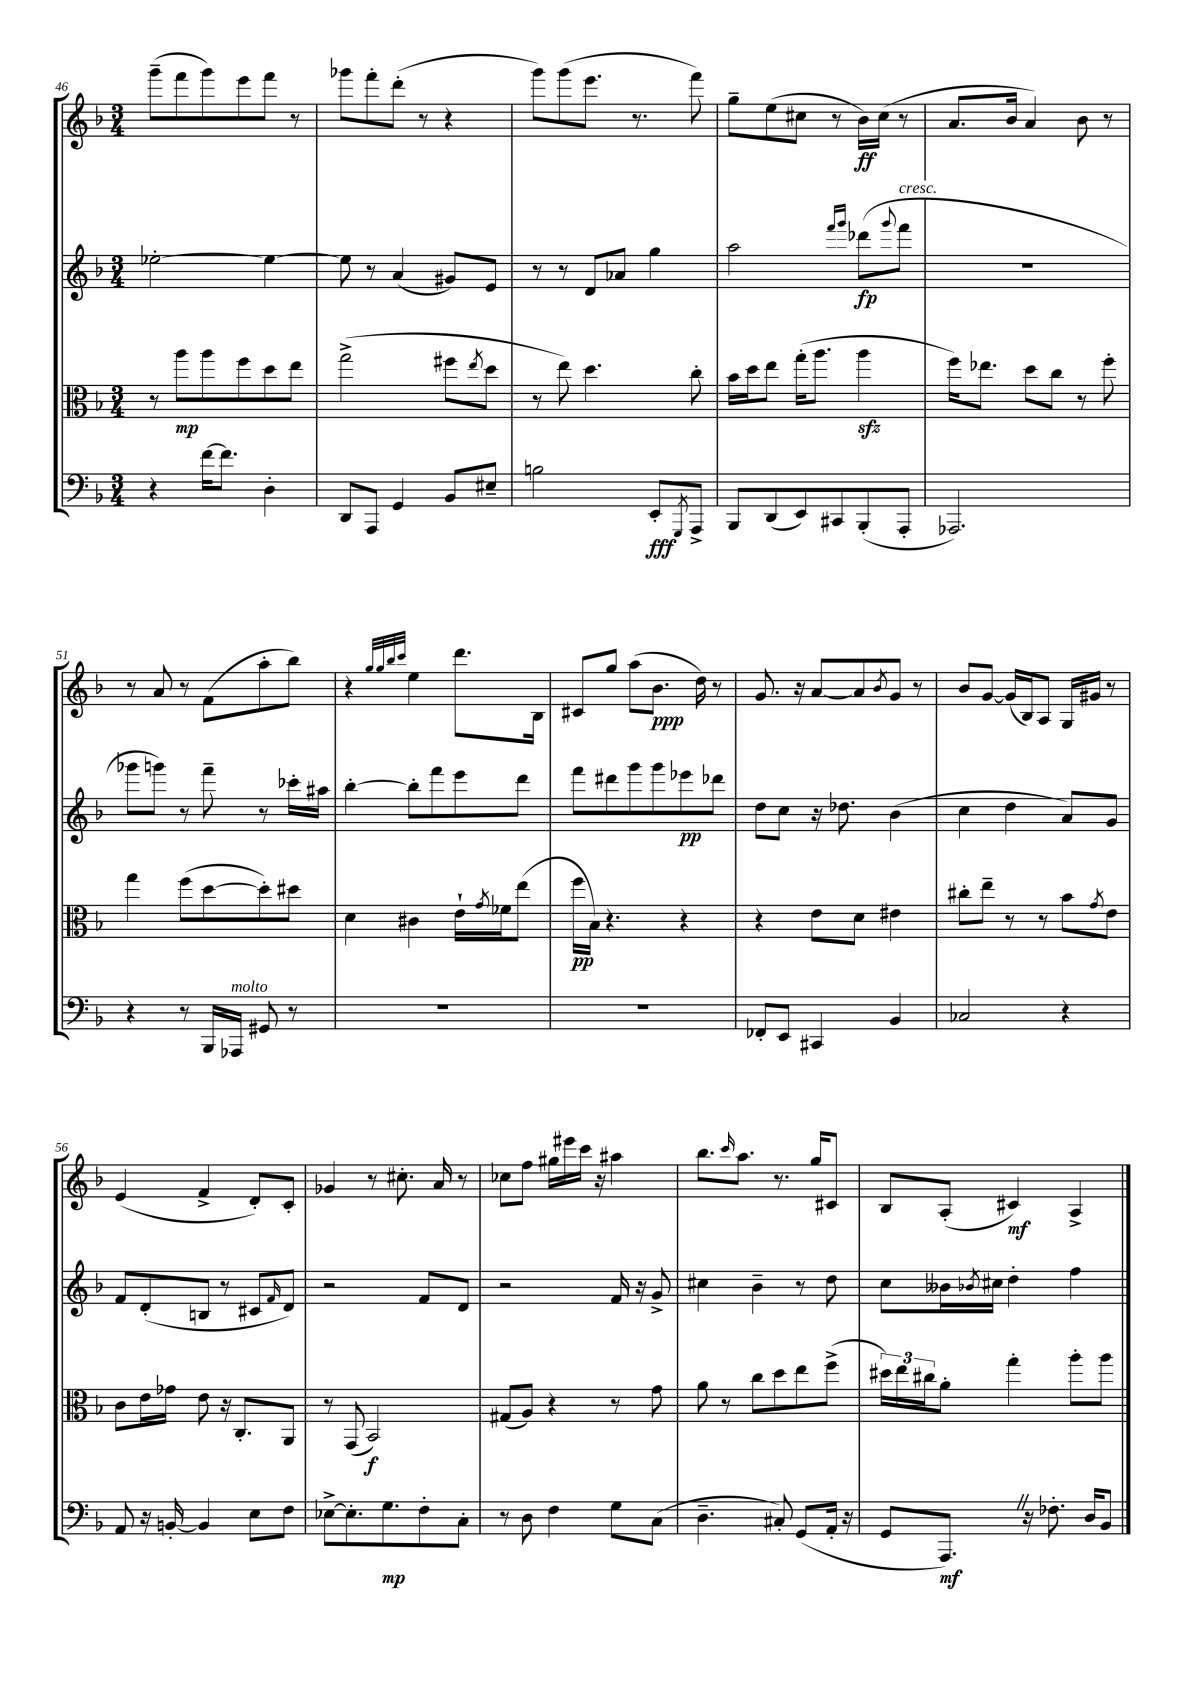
<<
\new StaffGroup <<
\new Staff = "s0" {
    \clef treble \key f \major \numericTimeSignature \time 3/4
    g'''8--( f'''8 g'''8) e'''8 f'''8 r8 |
    ges'''8 f'''8-. d'''8-.( r8 r4 |
    g'''8) g'''8( e'''8. r8. f'''8) |
    g''8-- e''8( cis''8 r8 bes'16\ff) cis''16( r8 |
    a'8. bes'16 a'4) bes'8 r8 |
    r8 a'8 r8 f'8( a''8-. bes''8) |
    r4 \grace { g''32 g''32 bes''32 c'''32 } e''4 d'''8. bes16 |
    cis'8 g''8 a''8( bes'8.\ppp d''16) r8 |
    g'8. r16 a'8~ a'8 \acciaccatura { bes'8 } g'8 r8 |
    bes'8 g'8~ g'16( bes16) a8 g16 gis'16 r8 |
    e'4( f'4-> d'8-.) c'8-. |
    ges'4 r8 cis''8.-. a'16 r8 |
    ces''8 f''8 gis''16 eis'''16 c'''16 r16 ais''4 |
    bes''8. \grace { c'''16 } a''8. r8. g''16 cis'8 |
    bes8 a8-.( cis'4\mf) a4-> \bar "|." |
}
\new Staff = "s1" {
    \clef treble \key f \major \numericTimeSignature \time 3/4
    ees''2~-. ees''4~ |
    ees''8 r8 a'4( gis'8) e'8 |
    r8 r8 d'8 aes'8 g''4 |
    a''2 \grace { f'''16 g'''16 } des'''8\fp( \appoggiatura { g'''8 } f'''8^\markup { \italic "cresc." } |
    R2. |
    ges'''8 g'''8) r8 f'''8-- r8 ces'''16-. ais''16 |
    bes''4~-. bes''8-. f'''8 e'''8 d'''8 |
    f'''8 dis'''8 g'''8 g'''8 ees'''8\pp des'''8 |
    d''8 c''8 r16 des''8. bes'4( |
    c''4 d''4 a'8) g'8 |
    f'8 d'8-.( b8 r8 cis'8 \grace { f'16 } d'8) |
    r2 f'8 d'8 |
    r2 f'16 r16 g'8-> |
    cis''4 bes'4-- r8 d''8 |
    c''8 beses'16 \acciaccatura { bes'8 } cis''16 d''4-. f''4 \bar "|." |
}
\new Staff = "s2" {
    \clef alto \key f \major \numericTimeSignature \time 3/4
    r8 a''8\mp a''8 f''8 d''8 e''8 |
    g''2->( fis''8 \acciaccatura { e''8 } d''8 |
    r8 e''8) d''4. c''8-. |
    bes'16 d''16 e''8 g''16-.( a''8. a''4\sfz |
    f''16) ees''8. d''8 c''8 r8 f''8-. |
    g''4 f''8( d''8~ d''8-.) dis''8 |
    d'4 cis'4 e'16-! \acciaccatura { g'8 } fes'16 e''8( |
    f''16\pp bes16) r4. r4 |
    r4 e'8 d'8 eis'4 |
    cis''8-. e''8-- r8 r8 bes'8 \acciaccatura { g'8 } e'8 |
    c'8 e'16 ges'16 e'8 r16 c8.-. a,8 |
    r8 g,8( bes,2\f) |
    gis8( a8) r4 r8 g'8 |
    a'8 r8 c''8 d''8 e''8 f''8->( |
    \tuplet 3/2 { dis''16) e''16 cis''16 } a'8-. g''4-. a''8-. a''8 \bar "|." |
}
\new Staff = "s3" {
    \clef bass \key f \major \numericTimeSignature \time 3/4
    r4 f'16~ f'8. d4-. |
    d,8 a,,8 g,4 bes,8 eis8-- |
    b2 e,8-.\fff \acciaccatura { g,,8 } a,,8-> |
    bes,,8 d,8( e,8) cis,8 bes,,8-.( a,,8-. |
    aes,,2.) |
    r4 r8 bes,,16 aes,,16^\markup { \italic "molto" } gis,8 r8 |
    R2. |
    R2. |
    fes,8-. e,8 cis,4 bes,4 |
    ces2 r4 |
    a,8 r16 b,16~-. b,4 e8 f8 |
    ees8~-> ees8.-. g8.\mp f8-. c8-. |
    r8 d8 f4 g8 c8( |
    d4.-- cis8-.) g,8( a,16-. r16 |
    g,8 a,,8.\mf) \once \override BreathingSign.text = \markup { \musicglyph "scripts.caesura.straight" } \breathe r16 fes8.-. d16 bes,8 \bar "|." |
}
>>
>>
\layout { \context { \Score currentBarNumber = #46 } }
